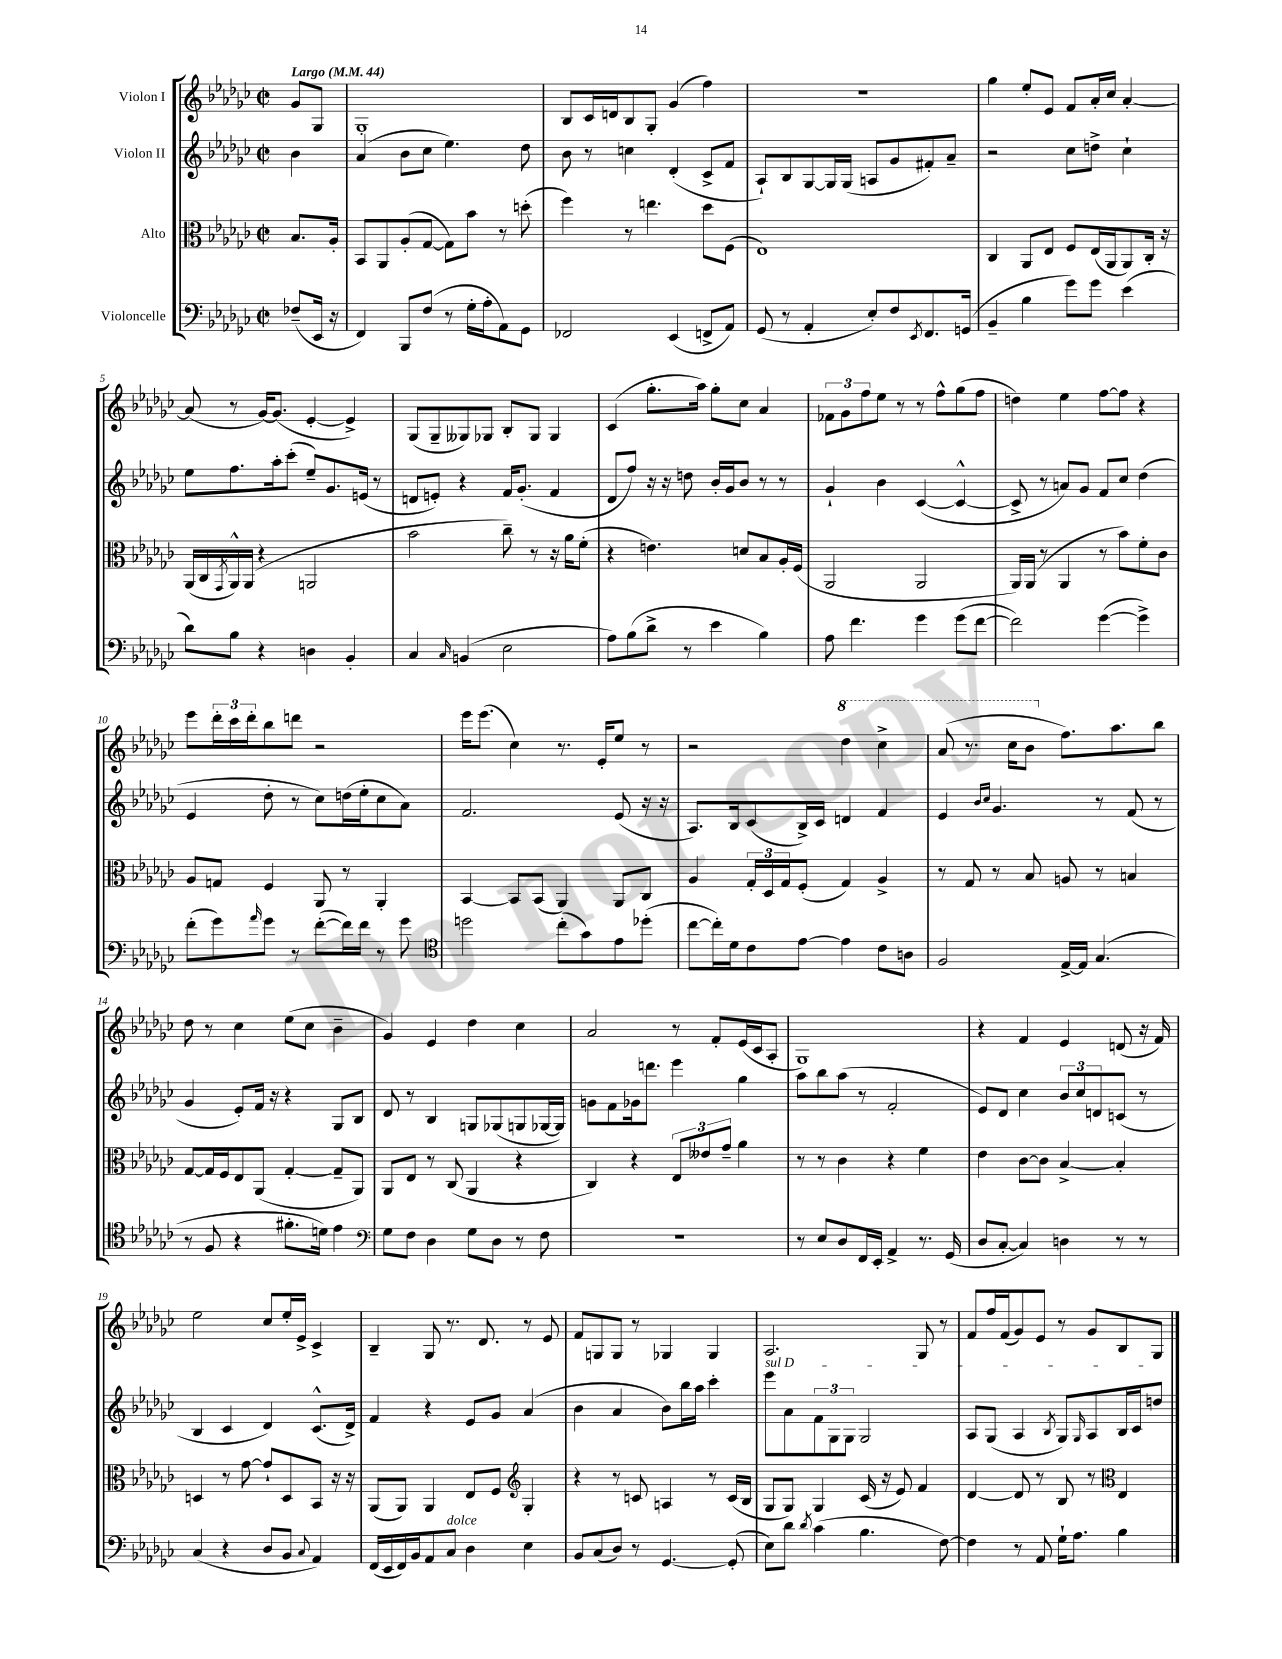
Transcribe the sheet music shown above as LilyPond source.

<<
\new StaffGroup <<
\new Staff = "s0" \with { instrumentName = "Violon I" } {
    \clef treble \key ges \major \defaultTimeSignature \time 2/2 \partial 4 \tempo "Largo" 4 = 44
    ges'8 ges8 |
    ges1-. |
    bes8 ces'16 d'16 bes8 ges8-. ges'4( f''4) |
    R1 |
    ges''4 ees''8-. ees'8 f'8 aes'16-. ces''16 aes'4~-. |
    aes'8( r8 ges'16~) ges'8.( ees'4~-. ees'4->) |
    ges8( ges8-- geses8) ges8 bes8-. ges8 ges4 |
    ces'4( ges''8.-. aes''16) ges''8-. ces''8 aes'4 |
    \tuplet 3/2 { fes'8 ges'8 f''8 } ees''8 r8 r8 f''8-^ ges''8( f''8 |
    d''4) ees''4 f''8~ f''8 r4 |
    ees'''8 \tuplet 3/2 { des'''16-. ces'''16 des'''16-. } bes''8 d'''8 r2 |
    ees'''16 ees'''8.( ces''4) r8. ees'16-. ees''8 r8 |
    r2 \ottava #1 des'''4 ces'''4-> |
    aes''8( r8. ces'''16 bes''8 \ottava #0 f''8.) aes''8. bes''8 |
    des''8 r8 ces''4 ees''8( ces''8 bes'4-- |
    ges'4) ees'4 des''4 ces''4 |
    aes'2 r8 f'8-. ees'16( ces'16 aes8-. |
    ges1) |
    r4 f'4 ees'4 d'8( r16 f'16) |
    ees''2 ces''8 ees''16-. ees'16-> ces'4-> |
    bes4-- ges8 r8. des'8. r8 ees'8 |
    f'8 g8 g8 r8 ges4 ges4 |
    aes2. ges8 r8 |
    f'8 f''16 f'16( ges'8) ees'8 r8 ges'8 bes8 ges8 \bar "|." |
}
\new Staff = "s1" \with { instrumentName = "Violon II" } {
    \clef treble \key ges \major \defaultTimeSignature \time 2/2 \partial 4
    bes'4 |
    aes'4( bes'8 ces''8 ees''4.) des''8 |
    bes'8 r8 c''4 des'4-.( ces'8-> f'8 |
    aes8-!) bes8 ges8~ ges16 ges16( a8 ges'8 fis'8-.) aes'8-- |
    r2 ces''8 d''8-> ces''4-! |
    ees''8 f''8. aes''16-. ces'''8-.( ees''8--) ges'8. e'16( r8 |
    d'8 e'8-.) r4 f'16 ges'8.-.( f'4 |
    des'8 f''8) r16 r16 d''8 bes'16-. ges'16 bes'8 r8 r8 |
    ges'4-! bes'4 ces'4~( ces'4~-^ |
    ces'8-> r8 a'8) ges'8 f'8 ces''8 des''4( |
    ees'4 des''8-. r8 ces''8) d''16( ees''16-. ces''8 aes'8) |
    f'2. ees'8( r16 r16 |
    aes8.) bes16 ces'8( bes16->) ces'16 d'4 f'4 |
    ees'4 \grace { bes'16 ces''16 } ges'4. r8 f'8( r8 |
    ges'4 ees'8-.) f'16 r16 r4 ges8 bes8 |
    des'8 r8 bes4 g8 ges8( g8 ges16~ ges16) |
    g'8 f'8 ges'16 d'''8. ees'''4 ges''4 |
    aes''8 bes''8 aes''8( r8 f'2-. |
    ees'8) des'8 ces''4 \tuplet 3/2 { bes'8 ces''8 d'8 } c'8( r8 |
    bes4 ces'4 des'4) ces'8.-^( des'16->) |
    f'4 r4 ees'8 ges'8 aes'4( |
    bes'4 aes'4 bes'8) bes''16 aes''16 ces'''4-. |
    \once \override TextSpanner.bound-details.left.text = \markup { \italic "sul D" } ees'''8\startTextSpan aes'8 \tuplet 3/2 { f'8 ges8 ges8 } ges2 |
    aes8 ges8( aes4 \acciaccatura { bes8 } ges8) \grace { ges16 } aes8 bes16 ces'16 d''8\stopTextSpan \bar "|." |
}
\new Staff = "s2" \with { instrumentName = "Alto" } {
    \clef alto \key ges \major \defaultTimeSignature \time 2/2 \partial 4
    bes8. aes16-. |
    bes,8 aes,8 aes8-.( ges8~ ges8) bes'8 r8 d''8-.( |
    f''4) r8 e''4. des''8 f8( |
    ees1) |
    ces4 aes,8 ees8 f8 ees16( aes,16 aes,8) ces16-. r16 |
    aes,16( ces16 \acciaccatura { ges,8 } aes,16-^) aes,16( r4 a,2 |
    bes'2 ces''8--) r8 r16 aes'16 f'8-.( |
    r4 e'4.) d'8 bes8 aes16-. f16( |
    aes,2 aes,2 |
    aes,16) aes,16( r8 aes,4 r8 bes'8) f'8-. ces'8 |
    aes8 g8 f4 aes,8 r8 aes,4-. |
    bes,4~ bes,8 bes,8( aes,4) aes,8 ces8 |
    aes4 \tuplet 3/2 { ges16-. des16 ges16 } f8-.( ges4) aes4-> |
    r8 ges8 r8 bes8 a8 r8 b4 |
    ges8~ ges16 f16 ees8 aes,8( ges4~-. ges8-- aes,8) |
    aes,8 ees8 r8 ces8( aes,4 r4 |
    ces4) r4 \tuplet 3/2 { ees8 eeses'8 ges'8-- } aes'4 |
    r8 r8 ces'4 r4 f'4 |
    ees'4 ces'8~ ces'8 bes4~-> bes4-. |
    d4 r8 ges'8~ ges'8-! d8 bes,8 r16 r16 |
    aes,8( aes,8) aes,4 ees8 f8 \clef treble ges4-. |
    r4 r8 c'8 a4 r8 c'16( bes16 |
    ges8 ges8) ges4 ces'16( r16 ees'8) f'4 |
    des'4~ des'8 r8 bes8 r8 \clef alto ees4 \bar "|." |
}
\new Staff = "s3" \with { instrumentName = "Violoncelle" } {
    \clef bass \key ges \major \defaultTimeSignature \time 2/2 \partial 4
    fes8--( ees,16 r16 |
    f,4) bes,,8 f8( r8 ges16-. aes16-. aes,8) ges,8 |
    fes,2 ees,4( f,8-> aes,8) |
    ges,8( r8 aes,4-. ees8-.) f8 \acciaccatura { ees,8 } f,8. g,16( |
    bes,4-- bes4 ges'8) ges'8 ees'4( |
    des'8) bes8 r4 d4 bes,4-. |
    ces4 \grace { ces16 } b,4( ees2 |
    aes8) bes8( des'8-> r8 ees'4 bes4) |
    aes8 f'4. ges'4 ges'8( f'8~ |
    f'2) ges'4~( ges'4->) |
    f'8-.( ges'8) \grace { aes'16 } ges'8 r8 f'8~-.( f'16) f'16 r8 ges'8 |
    \clef tenor d''2 ces''8-.( ges'8) ees'8 des''8-.( |
    ces''8~ ces''16-.) des'16 ces'8 ees'8~ ees'4 ces'8 a8 |
    f2 ees16~-> ees16 ges4.( |
    r8 f8 r4 fis'8.-. d'16) ees'4 |
    \clef bass ges8 f8 des4 ges8 des8 r8 f8 |
    R1 |
    r8 ees8 des8 f,16 ees,16-. aes,4-> r8. ges,16( |
    des8 ces8~-. ces4) d4 r8 r8 |
    ces4( r4 des8 bes,8 \appoggiatura { ces8 } aes,4) |
    f,16( ees,16 f,16) bes,16 aes,8 ces8^\markup { \italic "dolce" } des4 ees4 |
    bes,8 ces8( des8) r8 ges,4.~ ges,8-.( |
    ees8) des'8 \acciaccatura { des'8 } ces'4( bes4. f8~) |
    f4 r8 aes,8 ges16-! aes8. bes4 \bar "|." |
}
>>
>>
